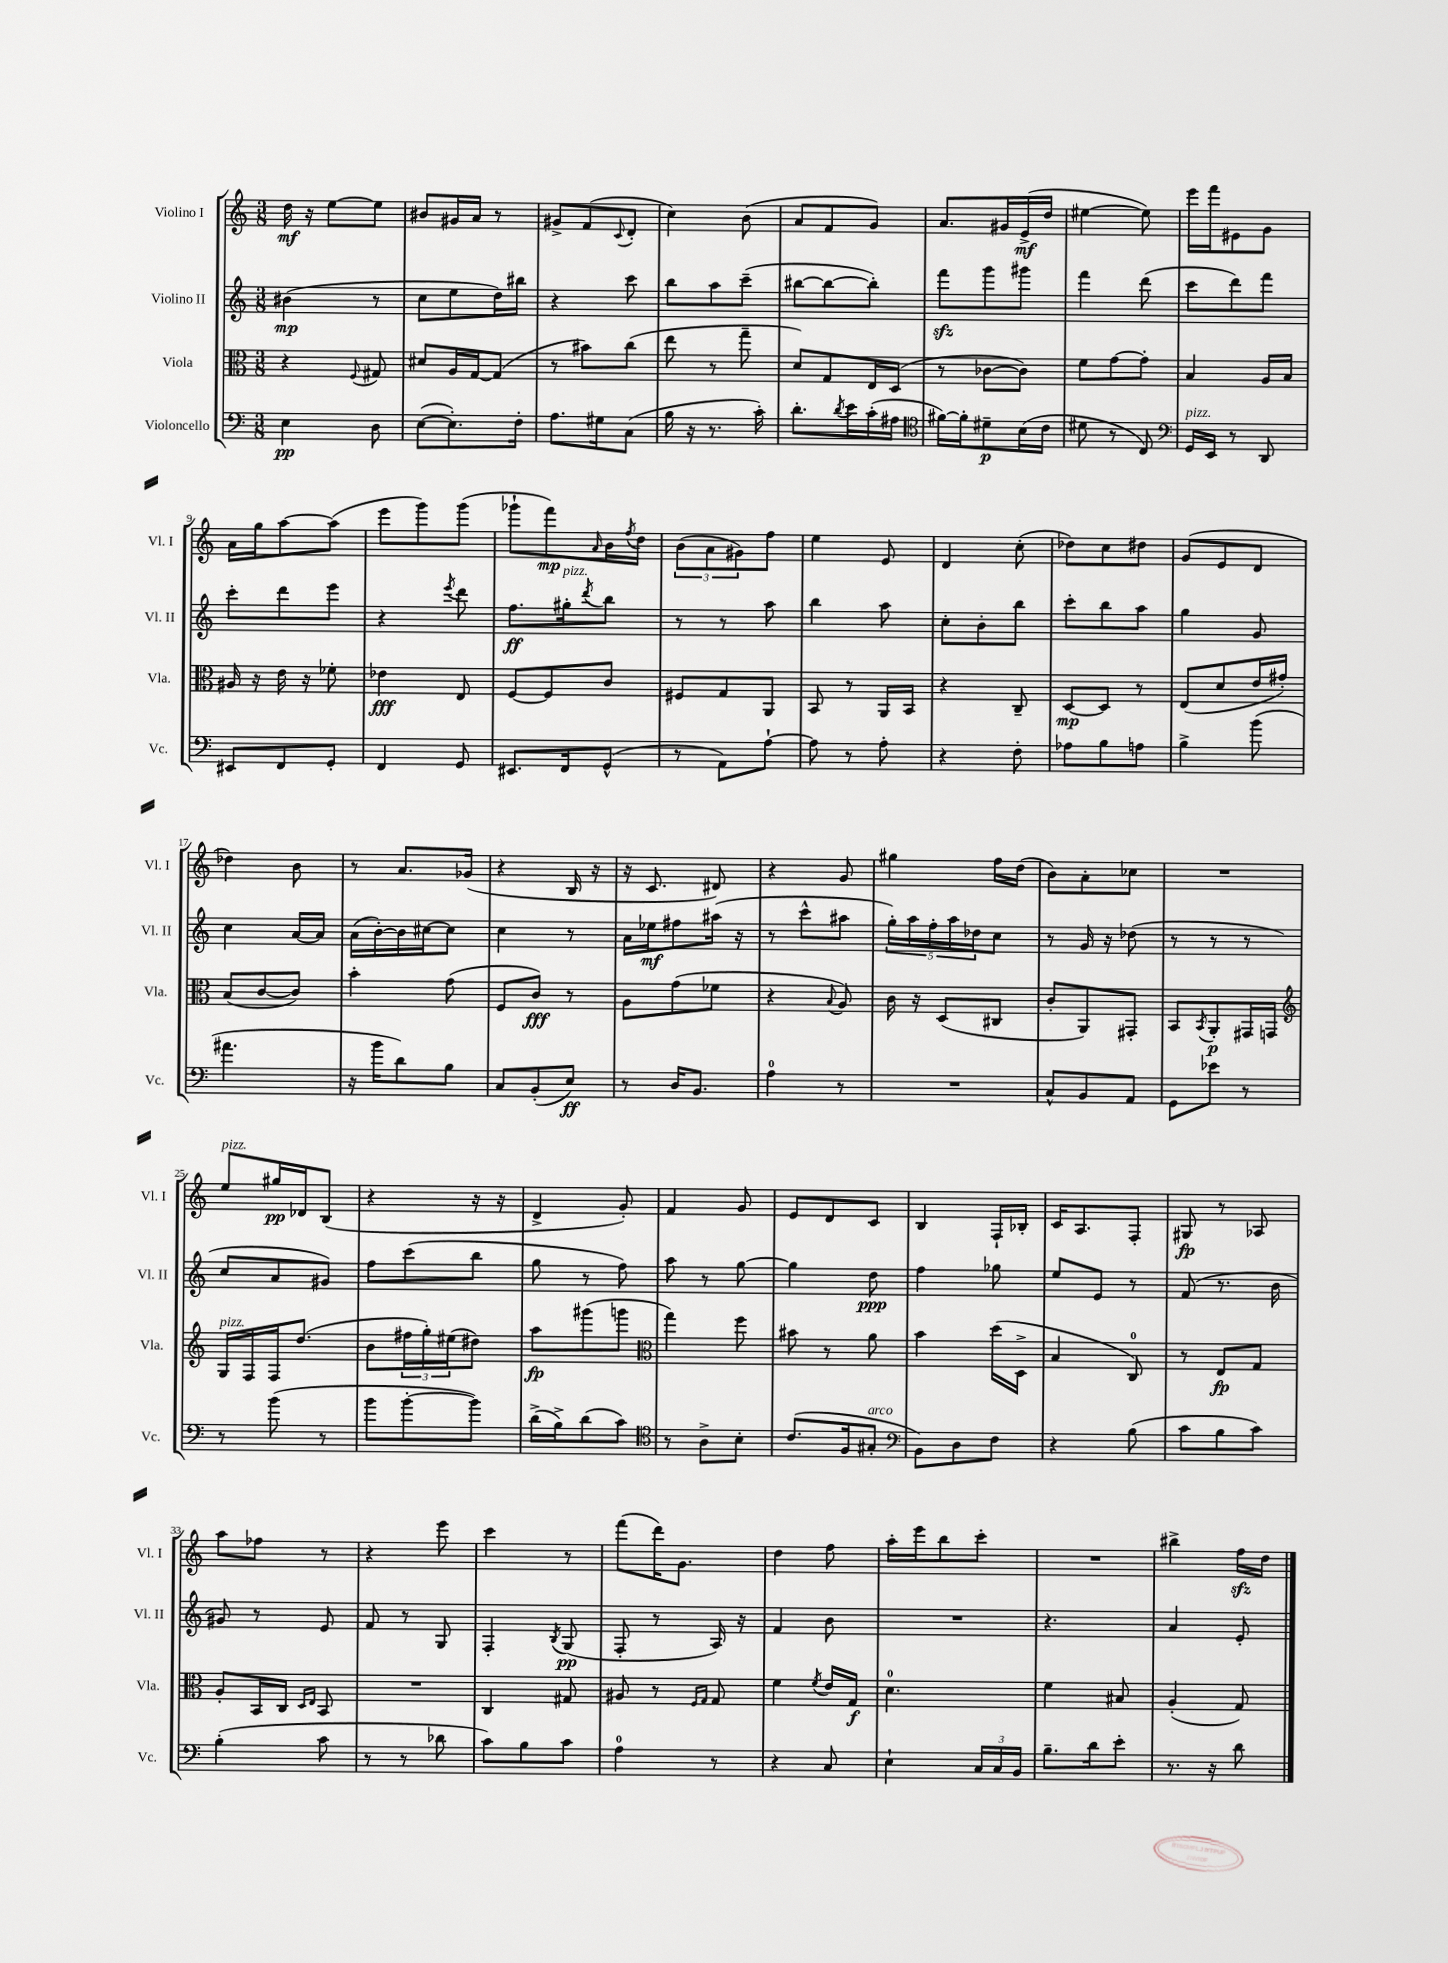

**kern	**kern	**kern	**kern
*staff4	*staff3	*staff2	*staff1
*clefF4	*clefC3	*clefG2	*clefG2
*k[]	*k[]	*k[]	*k[]
*M3/8	*M3/8	*M3/8	*M3/8
4E\	4r	(4b#\	16dd\
.	.	.	16r
.	.	.	[8ee\L
.	8qqF/	.	.
8D\	8G#/	8r	8ee\]J
=	=	=	=
([8E\L	8d#/L	8cc\L	8b#/L
8.E'\])	16A/L	8ee\	16g#/L
.	[16G/J	.	16a/JJ
.	(8G/]J	16dd\L)	8r
16F'\Jk	.	16bb#\JJ	.
=	=	=	=
8.A\L	8r	4r	8g#^/L
.	8b#\L)	.	(8f/
16G#\k	.	.	.
.	.	.	8qqc/
(8C\J	(8cc\J	8ccc\	8d'/J
=	=	=	=
16B\	8ee\	8bb\L	4cc\)
16r	.	.	.
8.r	8r	8aa\	.
.	8gg~\	(8ccc~\J	(8b\
16c'\)	.	.	.
=	=	=	=
8.d'\L	8d/L)	[8bb#\L	8a/L
.	8G/	8bb#\_	8f/
8qd/	.	.	.
16e\L	.	.	.
(16c'\	16E/L	8bb#'\]J)	8g/J)
16A#\JJ	(16D/JJ	.	.
=	=	=	=
*clefC4	*	*	*
[16f#\LL)	8r	8fff\L	8.a/L
16f#'\]J	.	.	.
8d#~\	[8c-\L	8ggg\	.
.	.	.	16g#/L
(16B\L	8c-\]J)	8ggg#\J	(16e^/
16c\JJ	.	.	16dd/JJ
=	=	=	=
8d#\	8f\L	4fff\	[4ee#\
8r	[8g\	.	.
8C/)	8g'\]J	(8ddd\	8ee#\])
=	=	=	=
*clefF4	*	*	*
16GG/LL	4B/	8ccc\L	16eee\LL
16EE/JJ	.	.	16fff\J
8r	.	8ddd\)	8e#\
8DD/	16A/LL	8fff\J	8g\J
.	16B/JJ	.	.
=	=	=	=
8EE#/L	16A#/	8ccc'\L	16a\LL
.	16r	.	16gg\J
8FF/	16e\	8ddd\	[8aa\
.	16r	.	.
8GG'/J	8f-'\	8eee\J	(8aa\]J
=	=	=	=
4FF/	4e-\	4r	8eee\L
.	.	.	8ggg\)
.	.	8qeee/	.
8GG/	8E/	8ddd\	(8ggg\J
=	=	=	=
8.EE#/L	[8F/L	8.ff\L	8ggg-`\L
.	8F/]	.	8fff\)
16FF/k	.	16gg#'\k	.
.	.	8qddd/	16qqa/
(8GG^^/J	8c/J	8bb\J	16b\L
.	.	.	8qff/
.	.	.	16dd\JJ
=	=	=	=
8r	8F#/L	8r	(12b\L
.	.	.	12a\
8AA\L)	8G/	8r	.
.	.	.	12g#\)
[8A`\J	8AA/J	8aa\	8ff\J
=	=	=	=
8A\]	8BB/	4bb\	4ee\
8r	8r	.	.
8A'\	16AA/LL	8aa\	8e/
.	16BB/JJ	.	.
=	=	=	=
4r	4r	8cc'\L	4d/
.	.	8b'\	.
8F'\	8C~/	8bb\J	(8cc'\
=	=	=	=
8A-\L	[8D/L	8ccc'\L	8dd-\L)
8B\	8D/]J	8bb\	8cc\
8A\J	8r	8aa\J	8dd#\J
=	=	=	=
4B^\	(8E/L	4gg\	(8g/L
.	8d/	.	8e/
(8b\	16e/L	8g/	8d/J
.	16g#'/JJ)	.	.
=	=	=	=
4.a#\	(8B/L	4cc\	4dd-\)
.	[8c/	.	.
.	8c/]J)	[16a/LL	8b\
.	.	16a/]JJ	.
=	=	=	=
16r	4b'\	(16a\LL	8r
16b\LK	.	[16b'\)	.
8d\)	.	16b\]	8.a/L
.	.	[16cc#\J	.
8B\J	(8g\	8cc#\]J	.
.	.	.	(16g-/Jk
=	=	=	=
8C/L	8F/L	4cc\	4r
(8BB'/	8c/J)	.	.
8E/J)	8r	8r	16B/
.	.	.	16r
=	=	=	=
8r	8A\L	16a\LL	16r
.	.	16ee-\J	8.c/
16D/LK	(8g\	8ff#\	.
8.BB/J	.	.	.
.	8f-\J	(16aa#\Jk	8d#/)
.	.	16r	.
=	=	=	=
4A\	4r	8r	4r
.	.	8ccc^^\L	.
.	8qqB/	.	.
8r	8A/)	8aa#\J	8g/
=	=	=	=
4.r	16c\	20gg'\LL)	4gg#\
.	.	20aa\	.
.	16r	.	.
.	.	20ff'\	.
.	(8D/L	.	.
.	.	20aa\	.
.	.	20dd-\J	.
.	8C#/J	8cc\J	16ff\LL
.	.	.	(16dd\JJ
=	=	=	=
8C^^/L	8c'/L	8r	8b\L)
8BB/	8AA/)	16g/	8a'\
.	.	16r	.
8AA/J	8GG#'/J	(8dd-\	8cc-\J
=	=	=	=
8GG\L	8BB/L	8r	4.r
.	8qBB/	.	.
8e-\J	8AA'/	8r	.
8r	16GG#/L	8r	.
.	16GG/JJ	.	.
=	=	=	=
*	*clefG2	*	*
8r	16G/LL	8cc/L	8ee/L
.	16F/	.	.
(8b\	16F/J	8a/	16gg#/L
.	(8.dd/J	.	16d-/J
8r	.	8g#/J)	(8B/J
=	=	=	=
8b\L	8b\L	8ff\L	4r
[8b'\	24ff#\L	(8ccc\	.
.	24gg'\)	.	.
.	(24ee#\J	.	.
8b\]J)	8dd#\J)	8bb\J	16r
.	.	.	16r
=	=	=	=
(16d^\LL	8aa\L	8gg\	4d^/
16B^\J)	.	.	.
(8d\	(8ggg#\	8r	.
8c\J)	8ggg\J	8ff\)	8g'/)
=	=	=	=
*clefC4	*clefC3	*	*
8r	4gg\)	8aa\	4f/
8A^\L	.	8r	.
8B'\J	8ff\	[8gg\	8g/
=	=	=	=
(8.c/L	8b#\	4gg\]	8e/L
.	8r	.	8d/
16F/k	.	.	.
8G#'/J	8a\	8dd\	8c/J
=	=	=	=
*clefF4	*	*	*
8BB\L)	4b\	4ff\	4B/
8D\	.	.	.
8F\J	(16dd\LL	8gg-\	16F`/LL
.	16D^\JJ	.	16B-'/JJ
=	=	=	=
4r	4B/	8ee/L	16c/LK
.	.	.	8.A/
.	.	8e/J	.
(8B\	8C/)	8r	8F'/J
=	=	=	=
8c\L	8r	(8f/	8G#/
8B\	8E/L	8.r	8r
8c\J)	8G/J	.	8A-/
.	.	16b\	.
=	=	=	=
(4B'\	8A'/L	8g#/)	8aa\L
.	16BB/L	8r	8ff-\J
.	16C/JJ	.	.
.	16qqD/LL	.	.
.	16qqE/JJ	.	.
8c\	8BB/	8e/	8r
=	=	=	=
8r	4.r	8f/	4r
8r	.	8r	.
8d-\	.	8G/	8eee\
=	=	=	=
8c\L)	4C/	4F'/	4ccc\
8B\	.	.	.
.	.	8qB/	.
8c\J	8G#/	(8G/	8r
=	=	=	=
4A\	8A#/	8F'/	(8fff\L
.	8r	8r	16ddd\K)
.	.	.	8.g\J
.	16qqF/LL	.	.
.	16qqG/JJ	.	.
8r	8G/	16A/)	.
.	.	16r	.
=	=	=	=
4r	4f\	4f/	4dd\
.	8qf/	.	.
8C/	16e/LL	8b\	8ff\
.	16G/JJ	.	.
=	=	=	=
4E`\	4.d\	4.r	16aa'\LL
.	.	.	16eee\J
.	.	.	8bb\
24C/LL	.	.	8ccc'\J
24C/	.	.	.
24BB/JJ	.	.	.
=	=	=	=
8.B~\L	4f\	4.r	4.r
16d\k	.	.	.
8e'\J	8B#/	.	.
=	=	=	=
8.r	(4A'/	4a/	4bb#^\
16r	.	.	.
8d\	8G/)	8e'/	16ff\LL
.	.	.	16dd\JJ
==	==	==	==
*-	*-	*-	*-
